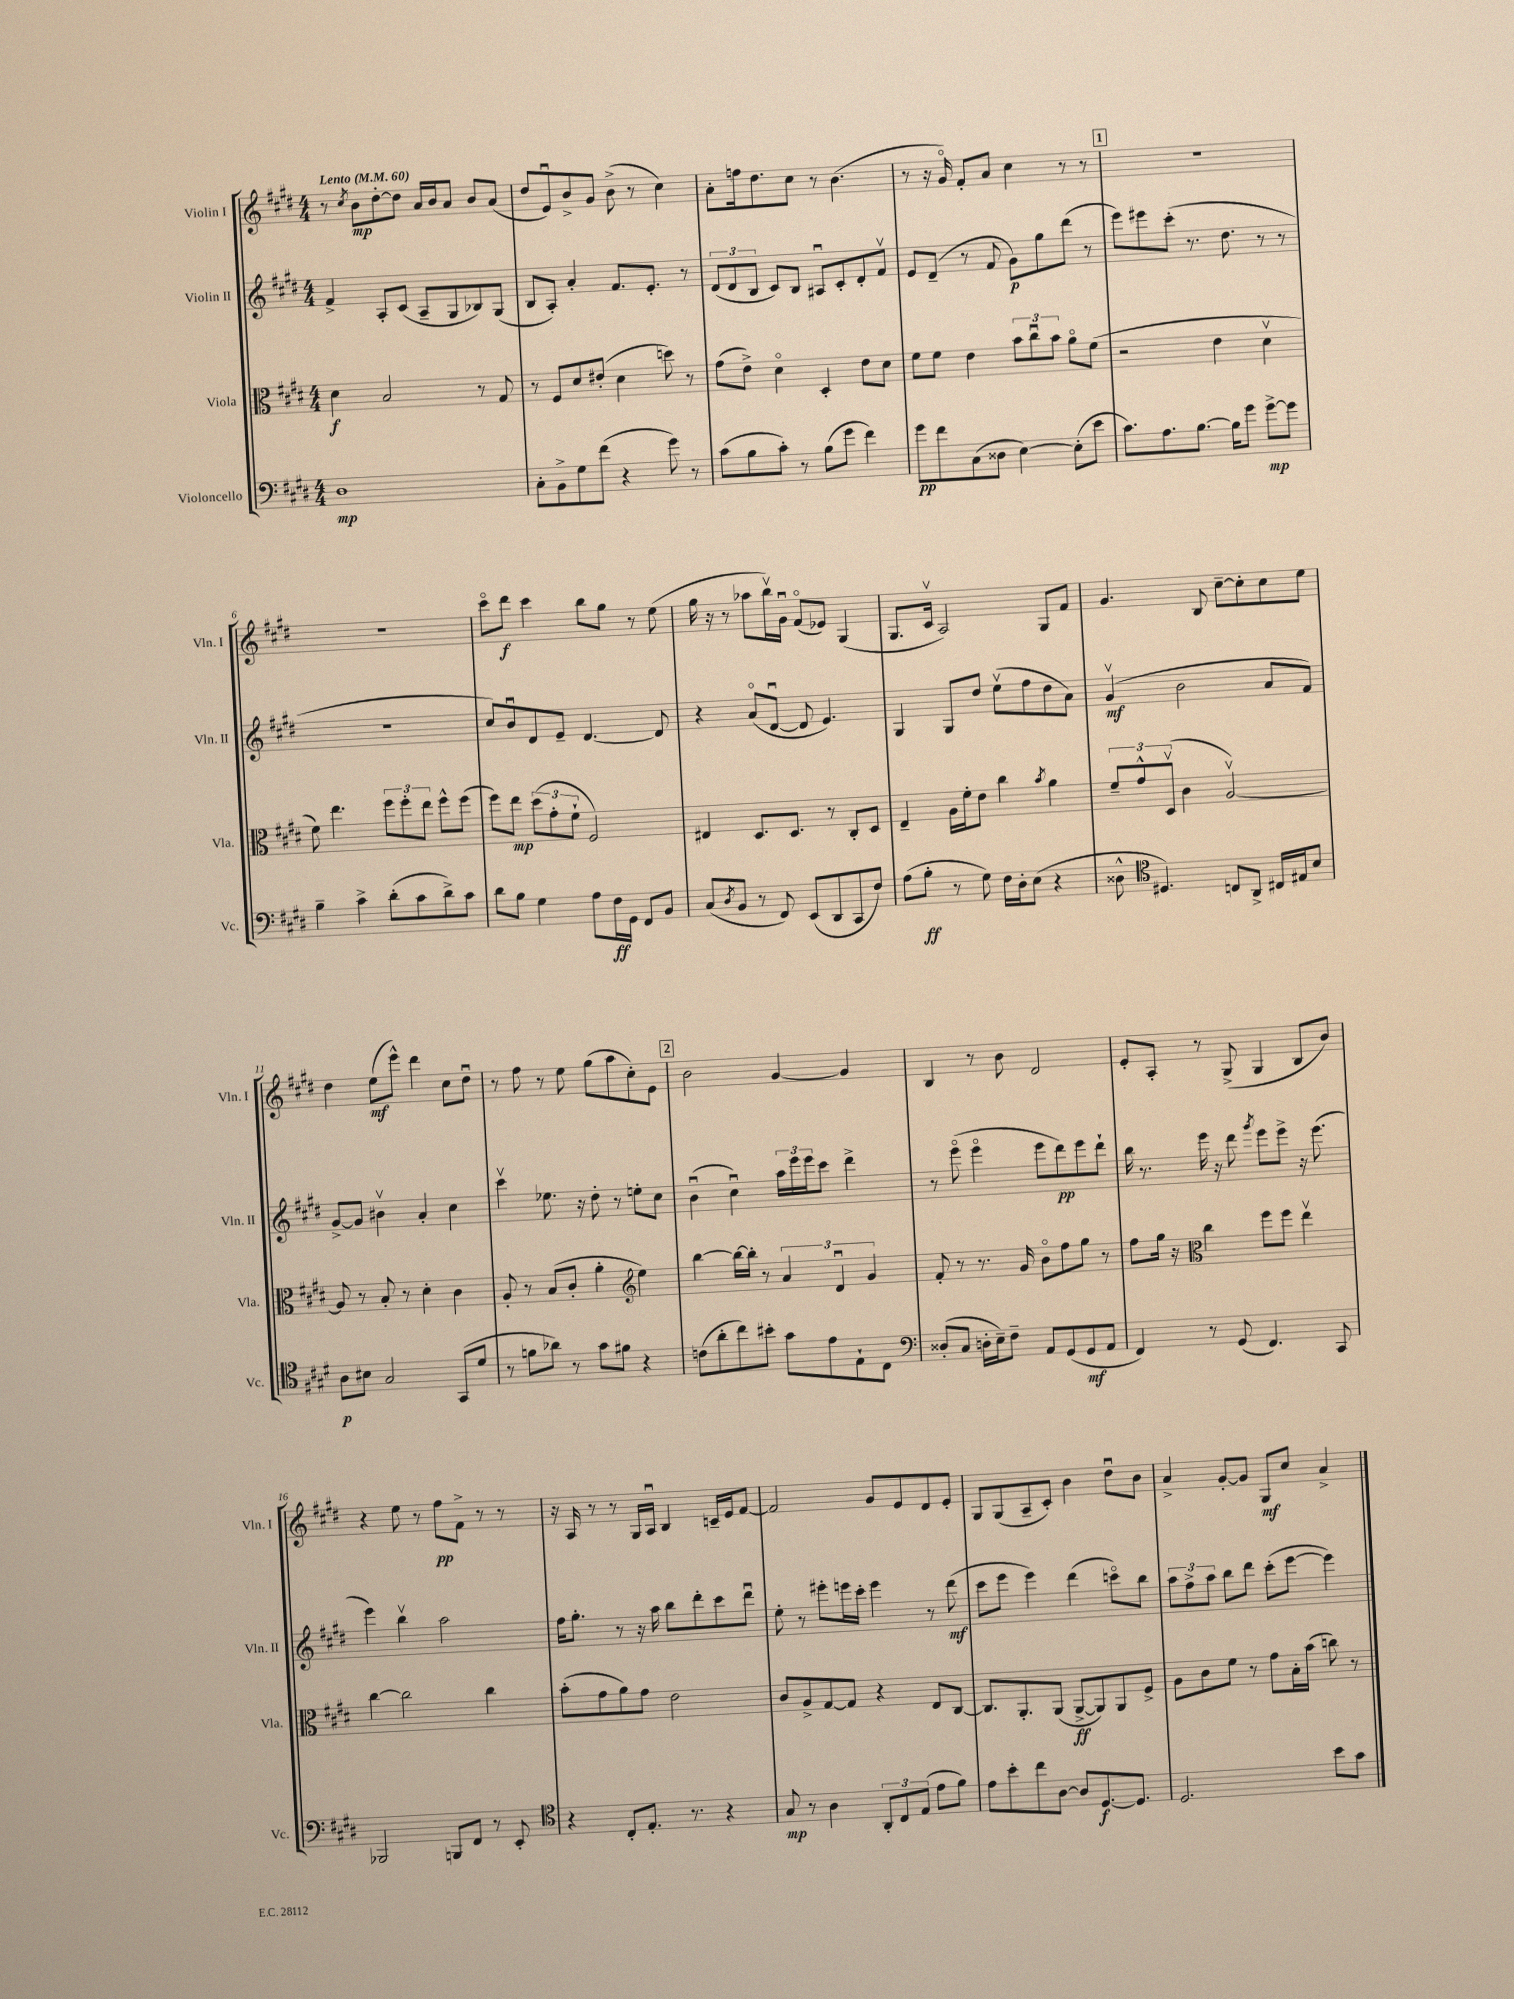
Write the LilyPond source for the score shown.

<<
\new StaffGroup <<
\new Staff = "s0" \with { instrumentName = "Violin I" shortInstrumentName = "Vln. I" } {
    \clef treble \key e \major \numericTimeSignature \time 4/4 \tempo "Lento" 4 = 60
    r8 \acciaccatura { cis''8 } b'8\mp dis''8~-. dis''8 a'16 b'16 a'8 b'8 a'8( |
    dis''8 e'8\downbow) b'8-> gis'8 b'8->( r8 cis''4) |
    a'8-. f''16 dis''8. cis''8 r8 b'4.( |
    r8 r16 gis'16\flageolet) fis'8-. a'8 cis''4 r8 r8 |
    \mark \markup { \box "1" } R1 |
    r1 |
    cis'''8\flageolet dis'''8\f cis'''4 b''8 gis''8 r8 e''8( |
    gis''16 r16 r8 aes''8 b''16\upbow) gis'16\downbow fis'8\flageolet( ees'8) gis4( |
    gis8. cis'16\upbow a2) gis8 fis'8 |
    gis'4. b8 cis''8~-- cis''8-. cis''8 e''8 |
    dis''4 e''8\mf( e'''8-^) dis'''4 cis''8 dis''8\downbow |
    r8 fis''8 r8 e''8 gis''8( a''8 cis''8-.) e'8 |
    \mark \markup { \box "2" } b'2 gis'4~ gis'4 |
    b4 r8 b'8 dis'2 |
    e'8-. a8-. r8 gis8->( gis4 b8 b'8) |
    r4 e''8 r8 fis''8\pp fis'8-> r8 r8 |
    r16 a16 r8 r8 gis16 a16\downbow b4 c'16-- e'16 fis'8~ |
    fis'2 gis'8 e'8 dis'8 e'8-. |
    gis8 gis8( a8-- cis'8-.) b'4 dis''8\downbow b'8 |
    a'4-> gis'8~-. gis'8 gis8\mf cis''8 a'4-> \bar "|." |
}
\new Staff = "s1" \with { instrumentName = "Violin II" shortInstrumentName = "Vln. II" } {
    \clef treble \key e \major \numericTimeSignature \time 4/4
    fis'4-> a8-. cis'8( a8-- gis8 bes8) gis8( |
    b8 a8-.) a'4-. fis'8. e'8.-. r8 |
    \tuplet 3/2 { dis'8( dis'8 b8 } cis'8) b8 ais8\downbow cis'8-. dis'8-. fis'8\upbow |
    e'8 dis'8--( r8 fis'8 gis'8\p) gis''8 dis'''8( r8 |
    \mark \markup { \box "1" } e'''8) eis'''8 cis'''8-.( r8. dis''8. r8 r8 |
    R1 |
    cis''8) b'8\downbow dis'8 e'8-- dis'4.~ dis'8 |
    r4 a'8\flageolet( dis'8~\downbow dis'8 e'4.) |
    gis4 gis8 dis''8 e''8\upbow( fis''8 dis''8 a'8) |
    gis'4\upbow\mf( b'2 a'8 fis'8) |
    gis'8~-> gis'8 bis'4\upbow a'4-. cis''4 |
    cis'''4\upbow ees''8. r16 dis''8-. r8 e''8-. cis''8 |
    \mark \markup { \box "2" } b'4\downbow( cis''4\downbow) \tuplet 3/2 { a''16 e'''16 e'''16 } cis'''8 dis'''4-> |
    r8 e'''8\flageolet( e'''4\flageolet e'''8 dis'''8\pp) e'''8 dis'''8-! |
    b''16 r8. e'''16 r16 dis'''8 \acciaccatura { gis'''8 } e'''8 e'''8-> r16 e'''8.( |
    e'''4) b''4\upbow a''2 |
    fis''16 gis''8.-. r8 r16 a''16 b''8 dis'''8-. cis'''8 dis'''8\downbow |
    e''8-. r8 eis'''8-. e'''16 cis'''16-. e'''4 r8 dis'''8\mf( |
    cis'''8 e'''8 e'''4) dis'''4( c'''8\flageolet) b''8 |
    \tuplet 3/2 { a''8 fis''8-> a''8 } b''8 dis'''8 cis'''8-.( e'''8~ e'''4) \bar "|." |
}
\new Staff = "s2" \with { instrumentName = "Viola" shortInstrumentName = "Vla." } {
    \clef alto \key e \major \numericTimeSignature \time 4/4
    dis'4\f b2 r8 gis8 |
    r8 fis8 dis'8 eis'8-.( dis'4 d''8) r8 |
    gis'8( e'8->) dis'4\flageolet dis4-. e'8 dis'8 |
    fis'8 fis'8 e'4 \tuplet 3/2 { b'8 cis''8\downbow b'8 } a'8\flageolet fis'8( |
    \mark \markup { \box "1" } r2 e'4 dis'4\upbow |
    fis'8) e''4. \tuplet 3/2 { fis''8 fis''8-. e''8 } fis''8-^ fis''8( |
    fis''8) e''8\mp \tuplet 3/2 { dis''8( gis'8-. fis'8-! } fis2) |
    eis4 dis8. dis8. r8 cis8-. dis8 |
    e4-- a16 fis'16-. e'8 cis''4 \acciaccatura { b'8 } a'4 |
    \tuplet 3/2 { fis'8-- gis'8-^ dis8\upbow( } cis'4 a2~\upbow) |
    a8 r8 b8-. r8 dis'4-. cis'4 |
    a8-. r8 b8( cis'8-. a'4-. \clef treble e''4) |
    \mark \markup { \box "2" } b''4~ b''16~ b''16-. r8 \tuplet 3/2 { a'4 dis'4\downbow gis'4 } |
    fis'8-. r8 r8. gis'16 b'8\flageolet fis''8 gis''8 r8 |
    fis''8 gis''16 r16 \clef alto cis''4 fis''8 fis''8 e''4\upbow |
    cis''4~ cis''2 cis''4 |
    b'8-.( gis'8 a'8) gis'8 e'2 |
    cis'8 a8-> gis8~ gis8 r4 e8 cis8~ |
    cis8. a,8.-. a,8( a,8~->\ff a,8) a,8 fis8-> |
    a8 cis'8 fis'8 r8 gis'8 b16-. b'16( c''8) r8 \bar "|." |
}
\new Staff = "s3" \with { instrumentName = "Violoncello" shortInstrumentName = "Vc." } {
    \clef bass \key e \major \numericTimeSignature \time 4/4
    dis1\mp |
    cis8-. b,8-> gis8 fis'8( r4 gis'8) r8 |
    cis'8( b8 cis'8-.) r8 b8( gis'8 fis'4) |
    gis'8\pp fis'8 cis8( disis8 e4~) e8-.( e'8 |
    \mark \markup { \box "1" } cis'8.) a8. b8.~ b16 gis'8 gis'8~->\mp gis'8 |
    b4-- cis'4-> dis'8-.( cis'8 dis'8->) cis'8 |
    dis'8 b8 gis4 a8 fis16\ff gis,16 fis,8 b,8 |
    cis8( \acciaccatura { dis8 } b,8 r8 fis,8) e,8( dis,8 cis,8 fis8) |
    a8( b8-.\ff r8 gis8) fis16 dis16-. e8( r4 |
    disis8-^ \clef tenor dis4.) c8 a,8-> cis16 eis16 b8 |
    a8\p bis8 gis2 gis,8( dis'8 |
    r8 f'8 aes'8) r8 gis'8 fis'8 r4 |
    \mark \markup { \box "2" } c'8( a'8-. cis''8) bis'8-. gis'8 e'8 e8-! cis8 |
    \clef bass disis8-.( cis8 d16-. e16--) fis8-- a,8 gis,8( gis,8\mf a,8 |
    fis,4) r8 gis,8( fis,4.) cis,8 |
    bes,,2 b,,8 fis,8 r8 e,8-. |
    \clef tenor r4 cis8-. e8.-. r8. r4 |
    gis8\mp r8 a4 \tuplet 3/2 { a,8-. cis8 e8( } e'8 fis'8) |
    e'8 b'8-. cis''8 a8~ a8 dis8.~\f dis8. |
    dis2. b'8 gis'8 \bar "|." |
}
>>
>>
